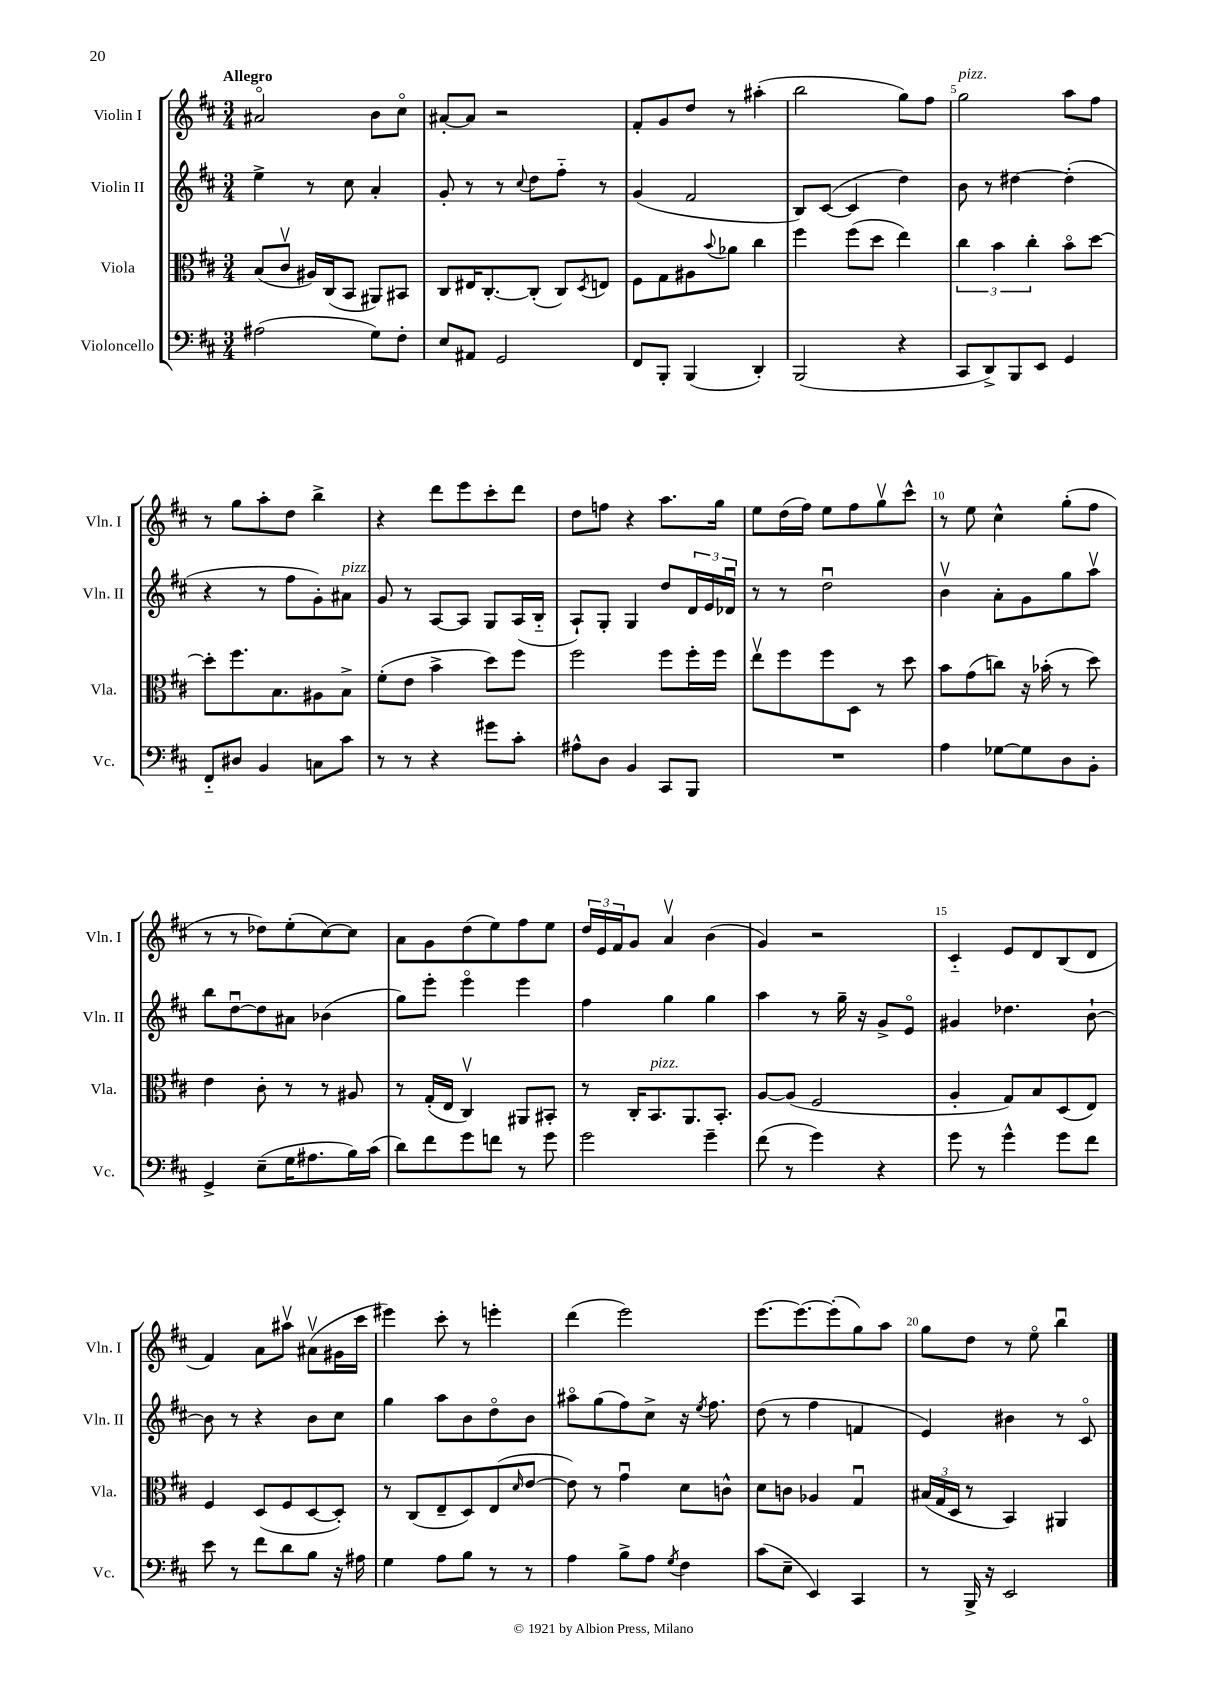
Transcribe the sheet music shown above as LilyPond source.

<<
\new StaffGroup <<
\new Staff = "s0" \with { instrumentName = "Violin I" shortInstrumentName = "Vln. I" } {
    \clef treble \key d \major \numericTimeSignature \time 3/4 \tempo "Allegro"
    ais'2\flageolet b'8 cis''8\flageolet |
    ais'8~-. ais'8 r2 |
    fis'8-. g'8 d''8 r8 ais''4-.( |
    b''2 g''8) fis''8 |
    g''2^\markup { \italic "pizz." } a''8 fis''8 |
    r8 g''8 a''8-. d''8 b''4-> |
    r4 d'''8 e'''8 cis'''8-. d'''8 |
    d''8 f''8 r4 a''8. g''16 |
    e''8 d''16( fis''16) e''8 fis''8 g''8\upbow cis'''8-^ |
    r8 e''8 cis''4-^ g''8-.( fis''8 |
    r8 r8 des''8) e''8-.( cis''8~) cis''8 |
    a'8 g'8 d''8( e''8) fis''8 e''8 |
    \tuplet 3/2 { d''16 e'16 fis'16 } g'8 a'4\upbow b'4( |
    g'4) r2 |
    cis'4-_ e'8 d'8 b8( d'8 |
    fis'4) a'8 ais''8\upbow ais'8\upbow( gis'16 cis'''16 |
    eis'''4) cis'''8-. r8 e'''4-. |
    d'''4( e'''2) |
    e'''8.~ e'''8.~ e'''8-.( g''8) a''8 |
    g''8 d''8 r8 e''8\flageolet b''4\downbow \bar "|." |
}
\new Staff = "s1" \with { instrumentName = "Violin II" shortInstrumentName = "Vln. II" } {
    \clef treble \key d \major \numericTimeSignature \time 3/4
    e''4-> r8 cis''8 a'4-. |
    g'8-. r8 r8 \appoggiatura { cis''8 } d''8 fis''8-_ r8 |
    g'4( fis'2 |
    b8) cis'8~( cis'4 d''4) |
    b'8 r8 dis''4~ dis''4-.( |
    r4 r8 fis''8 g'8-.) ais'8^\markup { \italic "pizz." } |
    g'8 r8 a8~ a8 g8 a16( b16-_ |
    a8-!) g8-. g4 d''8 \tuplet 3/2 { d'16 e'16 des'16\downbow } |
    r8 r8 d''2\downbow |
    b'4\upbow a'8-. g'8 g''8 a''8\upbow |
    b''8 d''8~\downbow d''8 ais'8 bes'4( |
    g''8) e'''8-. e'''4\flageolet e'''4 |
    fis''4 g''4 g''4 |
    a''4 r8 g''16-- r16 g'8-> e'8\flageolet |
    gis'4 des''4. b'8~-! |
    b'8 r8 r4 b'8 cis''8 |
    g''4 a''8 b'8 d''8\flageolet b'8 |
    ais''8\flageolet g''8( fis''8) cis''8-> r16 \acciaccatura { e''8 } fis''8. |
    d''8( r8 fis''4 f'4 |
    e'4) bis'4 r8 cis'8\flageolet \bar "|." |
}
\new Staff = "s2" \with { instrumentName = "Viola" shortInstrumentName = "Vla." } {
    \clef alto \key d \major \numericTimeSignature \time 3/4
    b8( cis'8\upbow ais16) cis16( b,8 ais,8) bis,8 |
    cis8 eis16 cis8.~-. cis8-.( cis8) \acciaccatura { d8 } e8 |
    fis8 g8 ais8 \appoggiatura { b'8 } aes'8 cis''4 |
    fis''4 fis''8( d''8 e''4) |
    \tuplet 3/2 { cis''4 b'4 cis''4-. } b'8\flageolet d''8~ |
    d''8-. fis''8. b8. ais8 b8-> |
    fis'8-.( e'8 b'4-> d''8) fis''8 |
    fis''2 fis''8 fis''16-. fis''16 |
    e''8\upbow fis''8 fis''8 d8 r8 d''8 |
    b'8 g'8( c''8) r16 bes'16-.( r8 d''8) |
    e'4 cis'8-. r8 r8 ais8 |
    r8 g16-.( e16 cis4\upbow) ais,8 bis,8-. |
    r8 cis16-. b,8.^\markup { \italic "pizz." } a,8. b,8.-. |
    a8~ a8( fis2 |
    a4-. g8) b8 d8( e8) |
    fis4 d8( fis8 d8~ d8-.) |
    r8 cis8( e8-- d8) e8( \grace { d'16 } e'8~ |
    e'8) r8 g'4\downbow d'8 c'8-^ |
    d'8 c'8 aes4 g4\downbow |
    \tuplet 3/2 { bis16( g16 d16 } r8 b,4) ais,4 \bar "|." |
}
\new Staff = "s3" \with { instrumentName = "Violoncello" shortInstrumentName = "Vc." } {
    \clef bass \key d \major \numericTimeSignature \time 3/4
    ais2( g8) fis8-. |
    e8 ais,8 g,2 |
    fis,8 b,,8-. b,,4( d,4-.) |
    b,,2( r4 |
    cis,8 d,8->) b,,8 e,8 g,4 |
    fis,8-_ dis8 b,4 c8 cis'8 |
    r8 r8 r4 gis'8 cis'8-. |
    ais8-^ d8 b,4 cis,8 b,,8 |
    R2. |
    a4 ges8~ ges8 d8 b,8-. |
    g,4-> e8--( g16 ais8. b16) cis'16( |
    d'8) fis'8 g'8 f'8 r8 g'8 |
    g'2 g'4-- |
    fis'8( r8 g'4) r4 |
    g'8 r8 g'4-^ g'8 fis'8 |
    e'8 r8 fis'8 d'8 b8 r16 ais16 |
    g4 a8 b8 r8 r8 |
    a4 b8-> a8 \acciaccatura { g8 } fis4 |
    cis'8( e8-- e,4) cis,4 |
    r8 b,,16-> r16 e,2 \bar "|." |
}
>>
>>
\layout { \context { \Score \override BarNumber.break-visibility = ##(#f #t #t) barNumberVisibility = #(every-nth-bar-number-visible 5) } }
